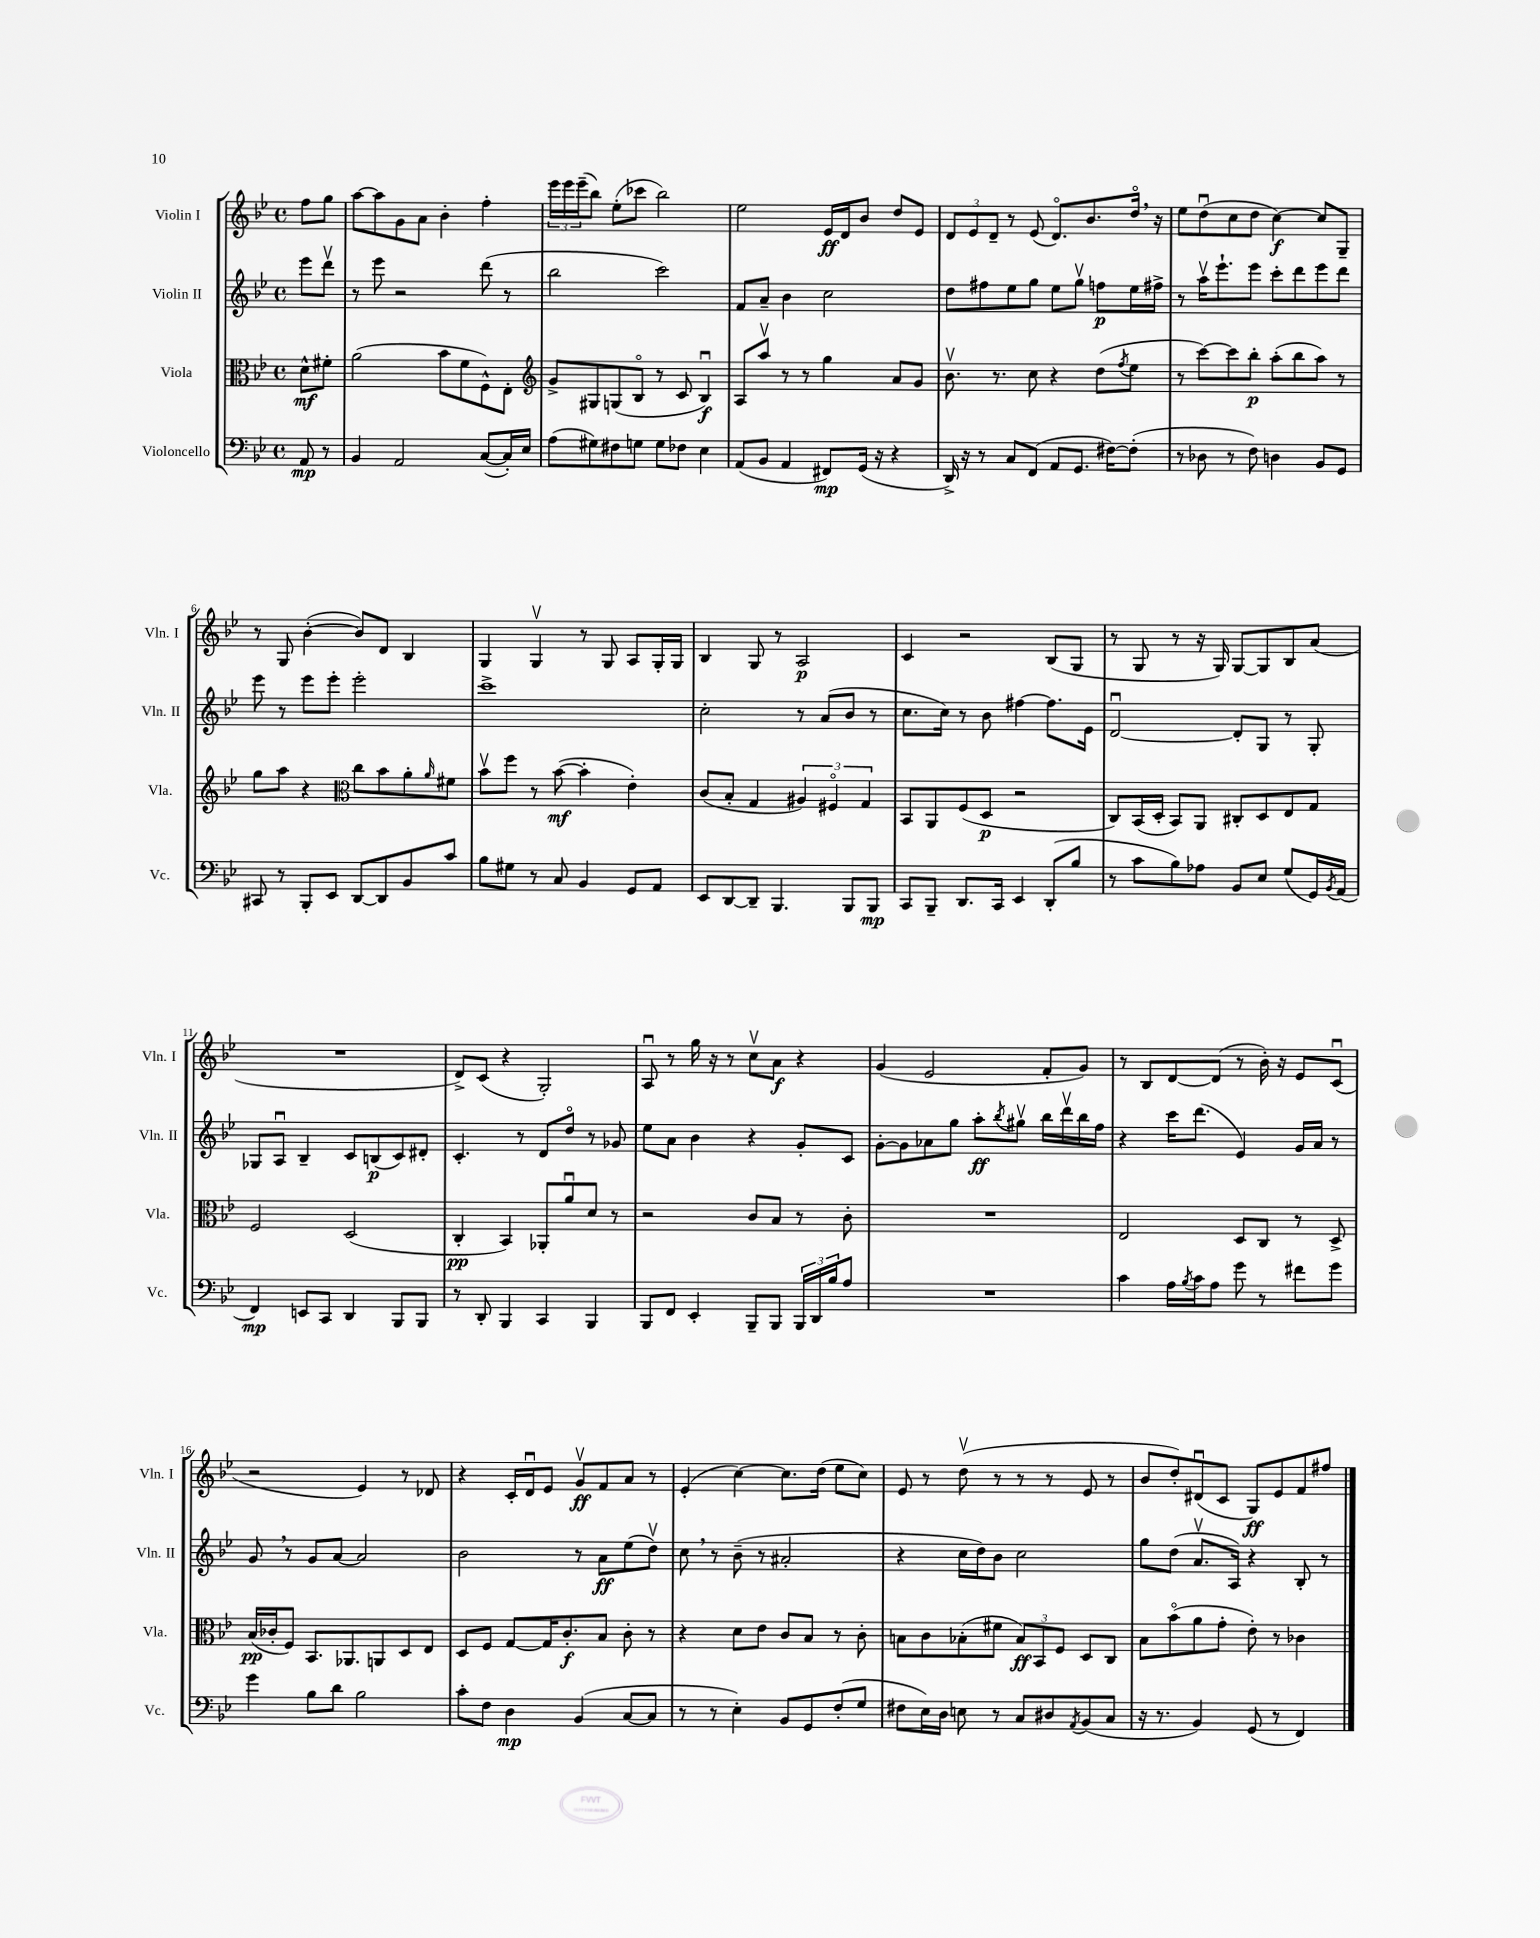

**kern	**dynam	**kern	**dynam	**kern	**dynam	**kern	**dynam
*part4	*part4	*part3	*part3	*part2	*part2	*part1	*part1
*staff4	*staff4	*staff3	*staff3	*staff2	*staff2	*staff1	*staff1
*I"Violoncello	*	*I"Viola	*	*I"Violin II	*	*I"Violin I	*
*I'Vc.	*	*I'Vla.	*	*I'Vln. II	*	*I'Vln. I	*
*clefF4	*	*clefC3	*	*clefG2	*	*clefG2	*
*k[b-e-]	*	*k[b-e-]	*	*k[b-e-]	*	*k[b-e-]	*
*M4/4	*	*M4/4	*	*M4/4	*	*M4/4	*
*met(c)	*	*met(c)	*	*met(c)	*	*met(c)	*
=	=	=	=	=	=	=	=
8AA/	mp	8d^^\L	mf	8eee-\L	.	8ff\L	.
8r	.	8f#X'\J	.	8dddv\J	.	8gg\J	.
=1	=1	=1	=1	=1	=1	=1	=1
4BB-/	.	(2a\	.	8r	.	[8aa\L	.
.	.	.	.	8eee-\	.	8aa\]	.
2AA/	.	.	.	2r	.	8g\	.
.	.	.	.	.	.	8a\J	.
.	.	8b-\L	.	.	.	4b-'\	.
.	.	8f\	.	.	.	.	.
([8C/L	.	8F^^\)	.	(8ddd\	.	4ff'\	.
16C'/L])	.	8E-'\J	.	8r	.	.	.
16E-/JJ	.	.	.	.	.	.	.
=2	=2	=2	=2	=2	=2	=2	=2
*	*	*clefG2	*	*	*	*	*
(8A\L	.	8g^/L	.	2bb-\	.	24eee-\LL	.
.	.	.	.	.	.	24eee-\	.
.	.	.	.	.	.	(24eee-~\J	.
8G#X\)	.	8G#X/	.	.	.	8bb-\J)	.
8F#X\	.	(8Gn/	.	.	.	(8ee-'\L	.
8Gn\J	.	8B-/J	.	.	.	8ccc-X\J	.
8G\L	.	8r	.	2ccc\)	.	2bb-\)	.
8F-X\J	.	8c/	.	.	.	.	.
4E-\	.	4B-u/)	f	.	.	.	.
=3	=3	=3	=3	=3	=3	=3	=3
(8AA/L	.	8A/L	.	8f/L	.	2ee-\	.
8BB-/J	.	8aav/J	.	8a~/J	.	.	.
4AA/	.	8r	.	4b-\	.	.	.
.	.	8r	.	.	.	.	.
8FF#X/L)	mp	4gg\	.	2cc\	.	16e-/LL	ff
.	.	.	.	.	.	16d/J	.
(16GG/Jk	.	.	.	.	.	8b-/J	.
16r	.	.	.	.	.	.	.
4r	.	8a/L	.	.	.	8dd/L	.
.	.	8g/J	.	.	.	8e-/J	.
=4	=4	=4	=4	=4	=4	=4	=4
16DD^/)	.	8.b-v\	.	8dd\L	.	12d/L	.
16r	.	.	.	.	.	.	.
.	.	.	.	.	.	12e-/	.
8r	.	.	.	8ff#X\	.	.	.
.	.	.	.	.	.	12d~/J	.
.	.	8.r	.	.	.	.	.
8C/L	.	.	.	8ee-\	.	8r	.
(8FF/J	.	8cc\	.	8gg\J	.	(8e-/	.
8AA/L	.	4r	.	8ee-\L	.	8.d/L)	.
8.GG/J	.	.	.	8ggv\J	.	.	.
.	.	.	.	.	.	8.b-/	.
.	.	(8dd\L	.	8ffn\L	p	.	.
[16F#X\KL)	.	.	.	.	.	.	.
.	.	8qff/	.	.	.	.	.
(8F#'\J]	.	8ee-\J	.	16ee-\L	.	16dd,/Jk	.
.	.	.	.	16ff#X^\JJ	.	16r	.
=5	=5	=5	=5	=5	=5	=5	=5
8r	.	8r	.	8r	.	8ee-\L	.
8D-X\	.	[8ccc\L)	.	16aav\KL	.	(8ddu\	.
.	.	.	.	8.eee-`\	.	.	.
8r	.	8ccc\]	.	.	.	8cc\	.
8F\)	.	8bb-'\J	p	8eee-\J	.	8dd\J	.
4Dn\	.	(8aa'\L	.	8ccc'\L	.	[4cc\)	f
.	.	8bb-\	.	8ddd\	.	.	.
8BB-/L	.	8aa\J)	.	8eee-\	.	8cc/L]	.
8GG/J	.	8r	.	8ddd\J	.	8G~/J	.
!!LO:LB:g=z
=6	=6	=6	=6	=6	=6	=6	=6
8CC#X/	.	8gg\L	.	8eee-\	.	8r	.
8r	.	8aa\J	.	8r	.	8G/	.
8BBB-'/L	.	4r	.	8eee-\L	.	([4b-'\	.
8EE-/J	.	.	.	8eee-'\J	.	.	.
*	*	*clefC3	*	*	*	*	*
[8DD/L	.	8cc\L	.	2eee-'\	.	8b-/L])	.
8DD/]	.	8b-\	.	.	.	8d/J	.
8BB-/	.	8a'\	.	.	.	4B-/	.
.	.	16qqa/	.	.	.	.	.
8c/J	.	8f#X\J	.	.	.	.	.
=7	=7	=7	=7	=7	=7	=7	=7
8B-\L	.	8b-v\L	.	1ccc^	.	4G/	.
8G#X\J	.	8ff\J	.	.	.	.	.
8r	.	8r	.	.	.	4Gv/	.
8C/	.	([8b-\	mf	.	.	.	.
4BB-/	.	4b-'\]	.	.	.	8r	.
.	.	.	.	.	.	8G/	.
8GG/L	.	4e-'\)	.	.	.	8A/L	.
8AA/J	.	.	.	.	.	16G'/L	.
.	.	.	.	.	.	16G/JJ	.
=8	=8	=8	=8	=8	=8	=8	=8
8EE-/L	.	(8c/L	.	2cc'\	.	4B-/	.
[8DD/	.	8B-'/J	.	.	.	.	.
8DD~/J]	.	4G/	.	.	.	8G/	.
4.BBB-/	.	.	.	.	.	8r	.
.	.	6A#X/)	.	8r	.	2A/	p
.	.	.	.	(8a/L	.	.	.
.	.	6F#X/	.	.	.	.	.
8BBB-/L	.	.	.	8b-/J	.	.	.
.	.	6G/	.	.	.	.	.
8BBB-/J	mp	.	.	8r	.	.	.
=9	=9	=9	=9	=9	=9	=9	=9
8CC/L	.	8BB-/L	.	8.cc\L	.	4c/	.
8BBB-~/J	.	8AA/	.	.	.	.	.
.	.	.	.	16cc\Jk)	.	.	.
8.DD/L	.	(8F/	.	8r	.	2r	.
.	.	8D/J	p	8b-\	.	.	.
16CC/Jk	.	.	.	.	.	.	.
4EE-/	.	2r	.	[4ff#X\	.	.	.
(8DD'/L	.	.	.	8.ff#\L]	.	(8B-/L	.
8B-/J	.	.	.	.	.	8G/J	.
.	.	.	.	16e-\Jk	.	.	.
=10	=10	=10	=10	=10	=10	=10	=10
8r	.	8C/L)	.	[2du/	.	8r	.
8c\L	.	(16BB-/L	.	.	.	8G/	.
.	.	16D'/JJ	.	.	.	.	.
8B-\)	.	8BB-/L)	.	.	.	8r	.
8A-X\J	.	8AA/J	.	.	.	16r	.
.	.	.	.	.	.	16G/)	.
8BB-/L	.	8C#X'/L	.	8d'/L]	.	[8G/L	.
8E-/J	.	8D/	.	8G/J	.	8G/]	.
(8G/L	.	8E-/	.	8r	.	8B-/	.
16GG/L)	.	8G/J	.	8G'/	.	(8a/J	.
8qBB-/	.	.	.	.	.	.	.
(16AA/JJ	.	.	.	.	.	.	.
!!LO:LB:g=z
=11	=11	=11	=11	=11	=11	=11	=11
4FF/)	mp	2F/	.	8G-X/L	.	1r	.
.	.	.	.	8Au/J	.	.	.
8EEn/L	.	.	.	4B-~/	.	.	.
8CC/J	.	.	.	.	.	.	.
4DD/	.	(2D/	.	8c/L	.	.	.
.	.	.	.	(8Bn/	p	.	.
8BBB-/L	.	.	.	8c/)	.	.	.
8BBB-/J	.	.	.	8d#X'/J	.	.	.
=12	=12	=12	=12	=12	=12	=12	=12
8r	.	4C'/	pp	4.c'/	.	8d^/L)	.
8DD'/	.	.	.	.	.	(8c/J	.
4BBB-/	.	4BB-/)	.	.	.	4r	.
.	.	.	.	8r	.	.	.
4CC/	.	8AA-X'/L	.	8d/L	.	2G'/)	.
.	.	8au/	.	8dd/J	.	.	.
4BBB-/	.	8d/J	.	8r	.	.	.
.	.	8r	.	8g-X/	.	.	.
=13	=13	=13	=13	=13	=13	=13	=13
8BBB-/L	.	2r	.	8ee-\L	.	8Au/	.
8FF/J	.	.	.	8a\J	.	8r	.
4EE-'/	.	.	.	4b-\	.	16gg\	.
.	.	.	.	.	.	16r	.
.	.	.	.	.	.	8r	.
8BBB-~/L	.	8c/L	.	4r	.	8ccv\L	.
8BBB-/J	.	8B-/J	.	.	.	8a\J	f
24BBB-/LL	.	8r	.	8g'/L	.	4r	.
24DD/	.	.	.	.	.	.	.
24B-/J	.	.	.	.	.	.	.
8A/J	.	8c'\	.	8c/J	.	.	.
=14	=14	=14	=14	=14	=14	=14	=14
1r	.	1r	.	[8g'\L	.	(4g/	.
.	.	.	.	8g\]	.	.	.
.	.	.	.	8a-X\	.	2e-/	.
.	.	.	.	8gg\J	.	.	.
.	.	.	.	8aa'\L	ff	.	.
.	.	.	.	8qbb-/	.	.	.
.	.	.	.	8gg#Xv\J	.	.	.
.	.	.	.	16bb-\LL	.	8f'/L	.
.	.	.	.	16dddv\	.	.	.
.	.	.	.	16bb-\	.	8g/J)	.
.	.	.	.	16ff\JJ	.	.	.
=15	=15	=15	=15	=15	=15	=15	=15
4c\	.	2E-/	.	4r	.	8r	.
.	.	.	.	.	.	8B-/L	.
16A\LL	.	.	.	16ccc\KL	.	[8d/	.
8qB-/	.	.	.	.	.	.	.
16c\J	.	.	.	(8.ddd\J	.	.	.
8A\J	.	.	.	.	.	(8d/J]	.
8g\	.	8D/L	.	4e-/)	.	8r	.
8r	.	8C/J	.	.	.	16b-'\)	.
.	.	.	.	.	.	16r	.
8f#X\L	.	8r	.	16g/LL	.	8e-/L	.
.	.	.	.	16a/JJ	.	.	.
8g\J	.	8D^/	.	8r	.	(8cu/J	.
!!LO:LB:g=z
=16	=16	=16	=16	=16	=16	=16	=16
4g\	.	(16B-/LL	pp	8g,/	.	2r	.
.	.	16c-X'/J	.	.	.	.	.
.	.	8F/J)	.	8r	.	.	.
8B-\L	.	8.BB-/L	.	8g/L	.	.	.
8d\J	.	.	.	[8a/J	.	.	.
.	.	8.AA-X/	.	.	.	.	.
2B-\	.	.	.	2a/]	.	4e-/)	.
.	.	8AAn/	.	.	.	.	.
.	.	8D/	.	.	.	8r	.
.	.	8E-/J	.	.	.	8d-X/	.
=17	=17	=17	=17	=17	=17	=17	=17
8c'\L	.	8D/L	.	2b-\	.	4r	.
8F\J	.	8F/J	.	.	.	.	.
4D\	mp	[8G/L	.	.	.	16c'/LL	.
.	.	.	.	.	.	16du/J	.
.	.	16G/K]	.	.	.	8e-/J	.
.	.	8.c'/	f	.	.	.	.
(4BB-/	.	.	.	8r	.	8gv/L	ff
.	.	8B-/J	.	8a\L	ff	8f/	.
[8C/L	.	8c'\	.	(8ee-\	.	8a/J	.
8C/J]	.	8r	.	8ddv\J)	.	8r	.
=18	=18	=18	=18	=18	=18	=18	=18
8r	.	4r	.	8cc,\	.	(4e-'/	.
8r	.	.	.	8r	.	.	.
4E-'\)	.	8d\L	.	(8b-~\	.	[4cc\)	.
.	.	8e-\J	.	8r	.	.	.
8BB-/L	.	8c/L	.	2a#X'/	.	8.cc\L]	.
8GG/	.	8B-/J	.	.	.	.	.
.	.	.	.	.	.	(16dd\Jk	.
(8F'/	.	8r	.	.	.	8ee-\L	.
8G/J	.	8c'\	.	.	.	8cc\J)	.
=19	=19	=19	=19	=19	=19	=19	=19
8F#X\L	.	8Bn\L	.	4r	.	8e-/	.
16E-\L)	.	8c\	.	.	.	8r	.
16D\JJ	.	.	.	.	.	.	.
8En\	.	(8B-X'\	.	16cc\LL	.	(8ddv\	.
.	.	.	.	16dd\J)	.	.	.
8r	.	8f#X\J	.	8b-\J	.	8r	.
8C/L	.	12B-/L)	ff	2cc\	.	8r	.
.	.	12BB-/	.	.	.	.	.
8D#X/	.	.	.	.	.	8r	.
.	.	12F/J	.	.	.	.	.
8qAA/	.	.	.	.	.	.	.
(8BB-/	.	8D/L	.	.	.	8e-/	.
8C/J	.	8C/J	.	.	.	8r	.
=20	=20	=20	=20	=20	=20	=20	=20
16r	.	8B-\L	.	8gg\L	.	8b-/L	.
8.r	.	.	.	.	.	.	.
.	.	(8b-\	.	(8dd\J	.	8dd'/)	.
4BB-/)	.	8a\	.	8.av/L	.	(8d#Xu/	.
.	.	8g'\J	.	.	.	8c/J	.
.	.	.	.	16A/Jk)	.	.	.
(8GG/	.	8e-'\)	.	4r	.	8G/L)	ff
8r	.	8r	.	.	.	8e-/	.
4FF/)	.	4c-X\	.	8B-'/	.	8f/	.
.	.	.	.	8r	.	8ff#X/J	.
==	==	==	==	==	==	==	==
*-	*-	*-	*-	*-	*-	*-	*-
